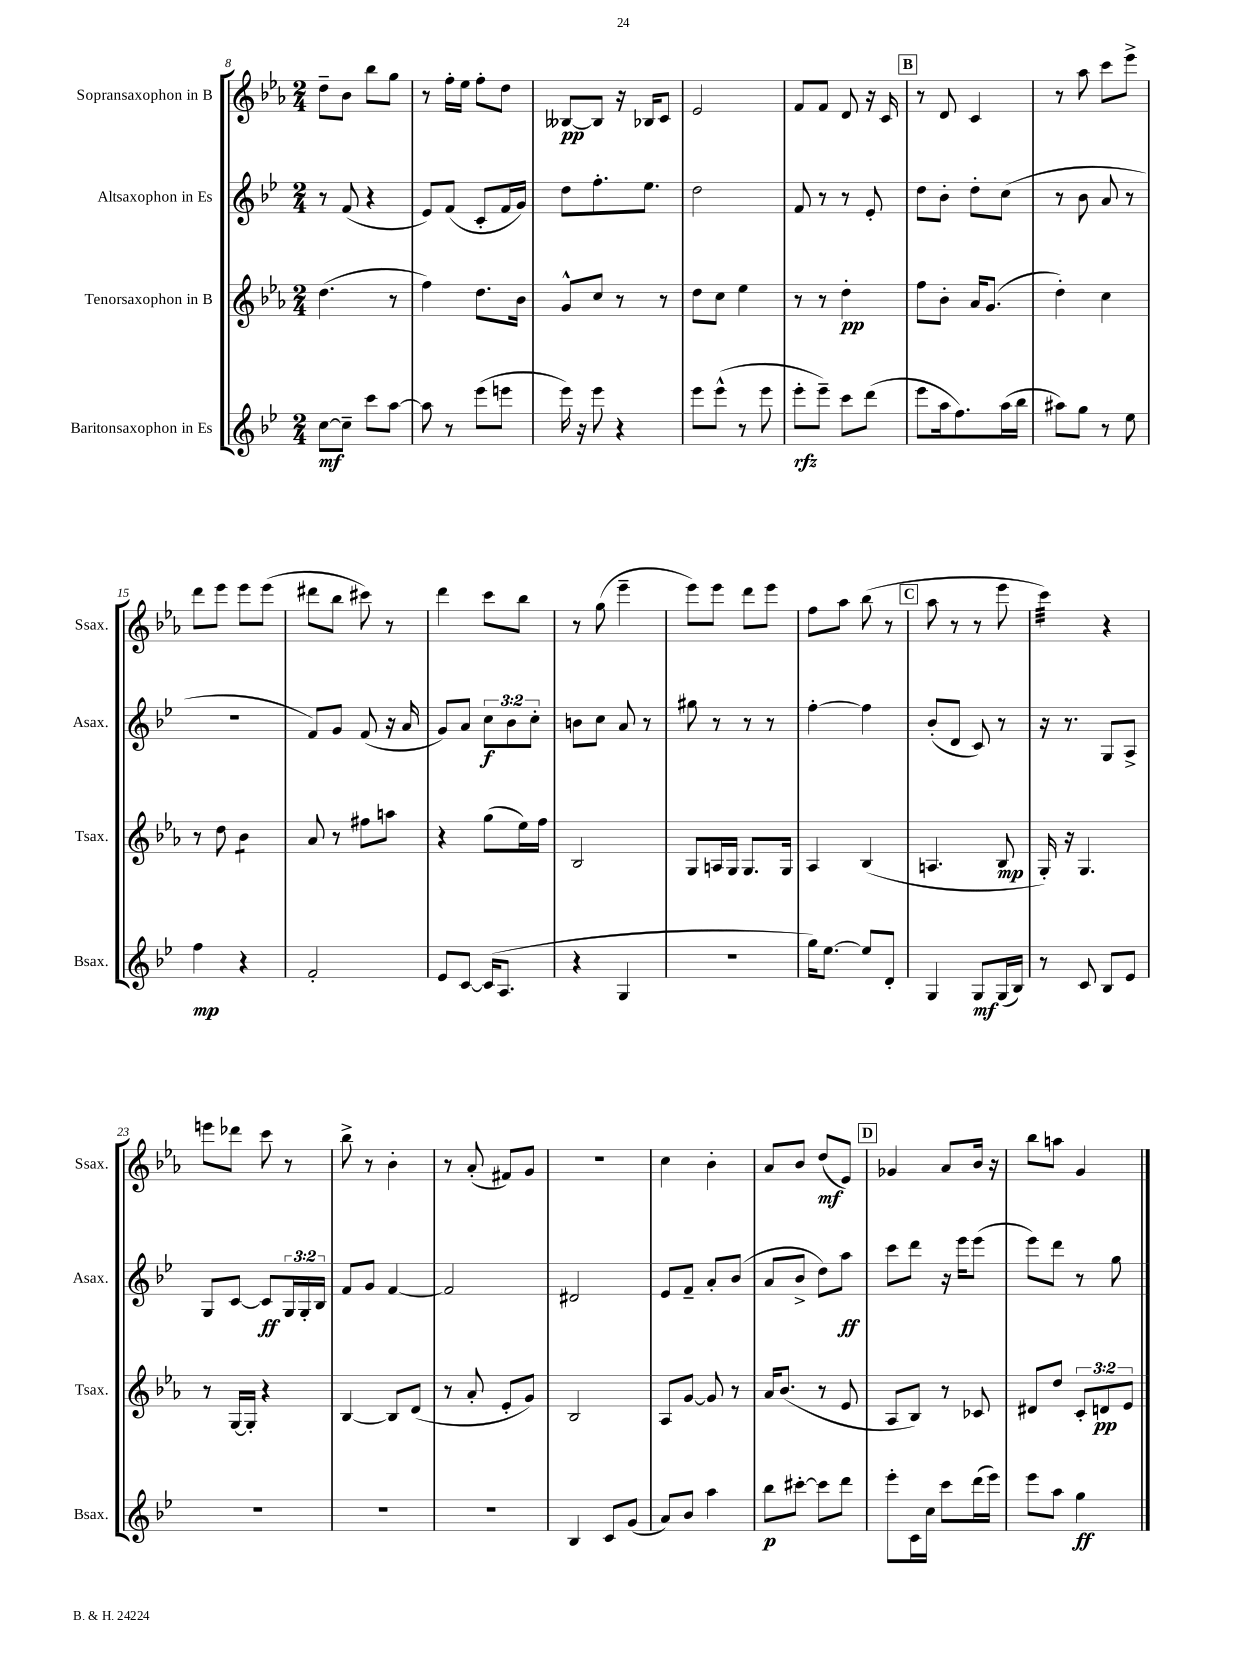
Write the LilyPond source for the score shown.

<<
\new StaffGroup <<
\new Staff = "s0" \with { instrumentName = "Sopransaxophon in B" shortInstrumentName = "Ssax." } {
    \clef treble \key ees \major \numericTimeSignature \time 2/4
    d''8-- bes'8 bes''8 g''8 |
    r8 f''16-. ees''16 f''8-. d''8 |
    beses8~\pp beses8 r16 bes16 c'8 |
    ees'2 |
    f'8 f'8 d'8 r16 c'16 |
    \mark \markup { \box "B" } r8 d'8 c'4 |
    r8 aes''8 c'''8 ees'''8-> |
    d'''8 ees'''8 ees'''8 ees'''8( |
    dis'''8 bes''8 cis'''8) r8 |
    d'''4 c'''8 bes''8 |
    r8 g''8( ees'''4-- |
    ees'''8) ees'''8 d'''8 ees'''8 |
    f''8 aes''8 bes''8( r8 |
    \mark \markup { \box "C" } aes''8 r8 r8 ees'''8 |
    c'''4:32) r4 |
    e'''8 des'''8 c'''8 r8 |
    bes''8-> r8 bes'4-. |
    r8 aes'8-.( fis'8) g'8 |
    r2 |
    c''4 bes'4-. |
    aes'8 bes'8 d''8\mf( ees'8) |
    \mark \markup { \box "D" } ges'4 aes'8 bes'16 r16 |
    bes''8 a''8 g'4 \bar "|." |
}
\new Staff = "s1" \with { instrumentName = "Altsaxophon in Es" shortInstrumentName = "Asax." } {
    \clef treble \key bes \major \numericTimeSignature \time 2/4 \override Staff.TupletNumber.text = #tuplet-number::calc-fraction-text
    r8 f'8( r4 |
    ees'8) f'8( c'8-. f'16 g'16) |
    d''8 f''8.-. ees''8. |
    d''2 |
    f'8 r8 r8 ees'8-. |
    \mark \markup { \box "B" } d''8 bes'8-. d''8-. c''8( |
    r8 bes'8 a'8 r8 |
    r2 |
    f'8) g'8 f'8( r16 a'16 |
    g'8) a'8 \tuplet 3/2 { c''8\f bes'8 c''8-. } |
    b'8 c''8 a'8 r8 |
    gis''8 r8 r8 r8 |
    f''4~-. f''4 |
    \mark \markup { \box "C" } bes'8-.( d'8 c'8) r8 |
    r16 r8. g8 a8-> |
    g8 c'8~ c'8\ff \tuplet 3/2 { g16 g16-. bes16 } |
    f'8 g'8 f'4~ |
    f'2 |
    dis'2 |
    ees'8 f'8-- a'8-. bes'8( |
    a'8 bes'8-> d''8) a''8\ff |
    \mark \markup { \box "D" } c'''8 d'''8 r16 ees'''16 ees'''8( |
    ees'''8) d'''8 r8 g''8 \bar "|." |
}
\new Staff = "s2" \with { instrumentName = "Tenorsaxophon in B" shortInstrumentName = "Tsax." } {
    \clef treble \key ees \major \numericTimeSignature \time 2/4 \override Staff.TupletNumber.text = #tuplet-number::calc-fraction-text
    d''4.( r8 |
    f''4) d''8. bes'16 |
    g'8-^ c''8 r8 r8 |
    d''8 c''8 ees''4 |
    r8 r8 d''4-.\pp |
    \mark \markup { \box "B" } f''8 bes'8-. aes'16 g'8.( |
    d''4-.) c''4 |
    r8 d''8 bes'4:8 |
    aes'8 r8 fis''8 a''8 |
    r4 g''8( ees''16) f''16 |
    bes2 |
    g8 a16 g16 g8. g16 |
    aes4 bes4( |
    \mark \markup { \box "C" } a4. bes8\mp |
    g16-.) r16 g4. |
    r8 g16~ g16-. r4 |
    bes4~ bes8 d'8( |
    r8 aes'8-. ees'8-. g'8) |
    bes2 |
    aes8 g'8~ g'8 r8 |
    aes'16 bes'8.( r8 ees'8 |
    \mark \markup { \box "D" } aes8 bes8) r8 ces'8 |
    dis'8 d''8 \tuplet 3/2 { c'8-. d'8\pp ees'8 } \bar "|." |
}
\new Staff = "s3" \with { instrumentName = "Baritonsaxophon in Es" shortInstrumentName = "Bsax." } {
    \clef treble \key bes \major \numericTimeSignature \time 2/4
    c''8~\mf c''8-- c'''8 a''8~ |
    a''8 r8 ees'''8( e'''8 |
    ees'''16) r16 ees'''8 r4 |
    ees'''8 ees'''8-^( r8 ees'''8 |
    ees'''8-.\rfz ees'''8--) c'''8 d'''8( |
    \mark \markup { \box "B" } ees'''8 a''16 f''8.) a''16( bes''16 |
    ais''8) g''8 r8 ees''8 |
    f''4\mp r4 |
    f'2-. |
    ees'8 c'8~ c'16( a8. |
    r4 g4 |
    R2 |
    g''16) ees''8.~ ees''8 d'8-. |
    \mark \markup { \box "C" } g4 g8\mf g16( bes16) |
    r8 c'8 bes8 ees'8 |
    R2 |
    R2 |
    R2 |
    bes4 c'8 g'8( |
    a'8) bes'8 a''4 |
    bes''8\p cis'''8~-. cis'''8 d'''8 |
    \mark \markup { \box "D" } ees'''8-. c'16 c''16 c'''8 d'''16( ees'''16) |
    ees'''8 a''8 g''4\ff \bar "|." |
}
>>
>>
\layout { \context { \Score currentBarNumber = #8 } }
